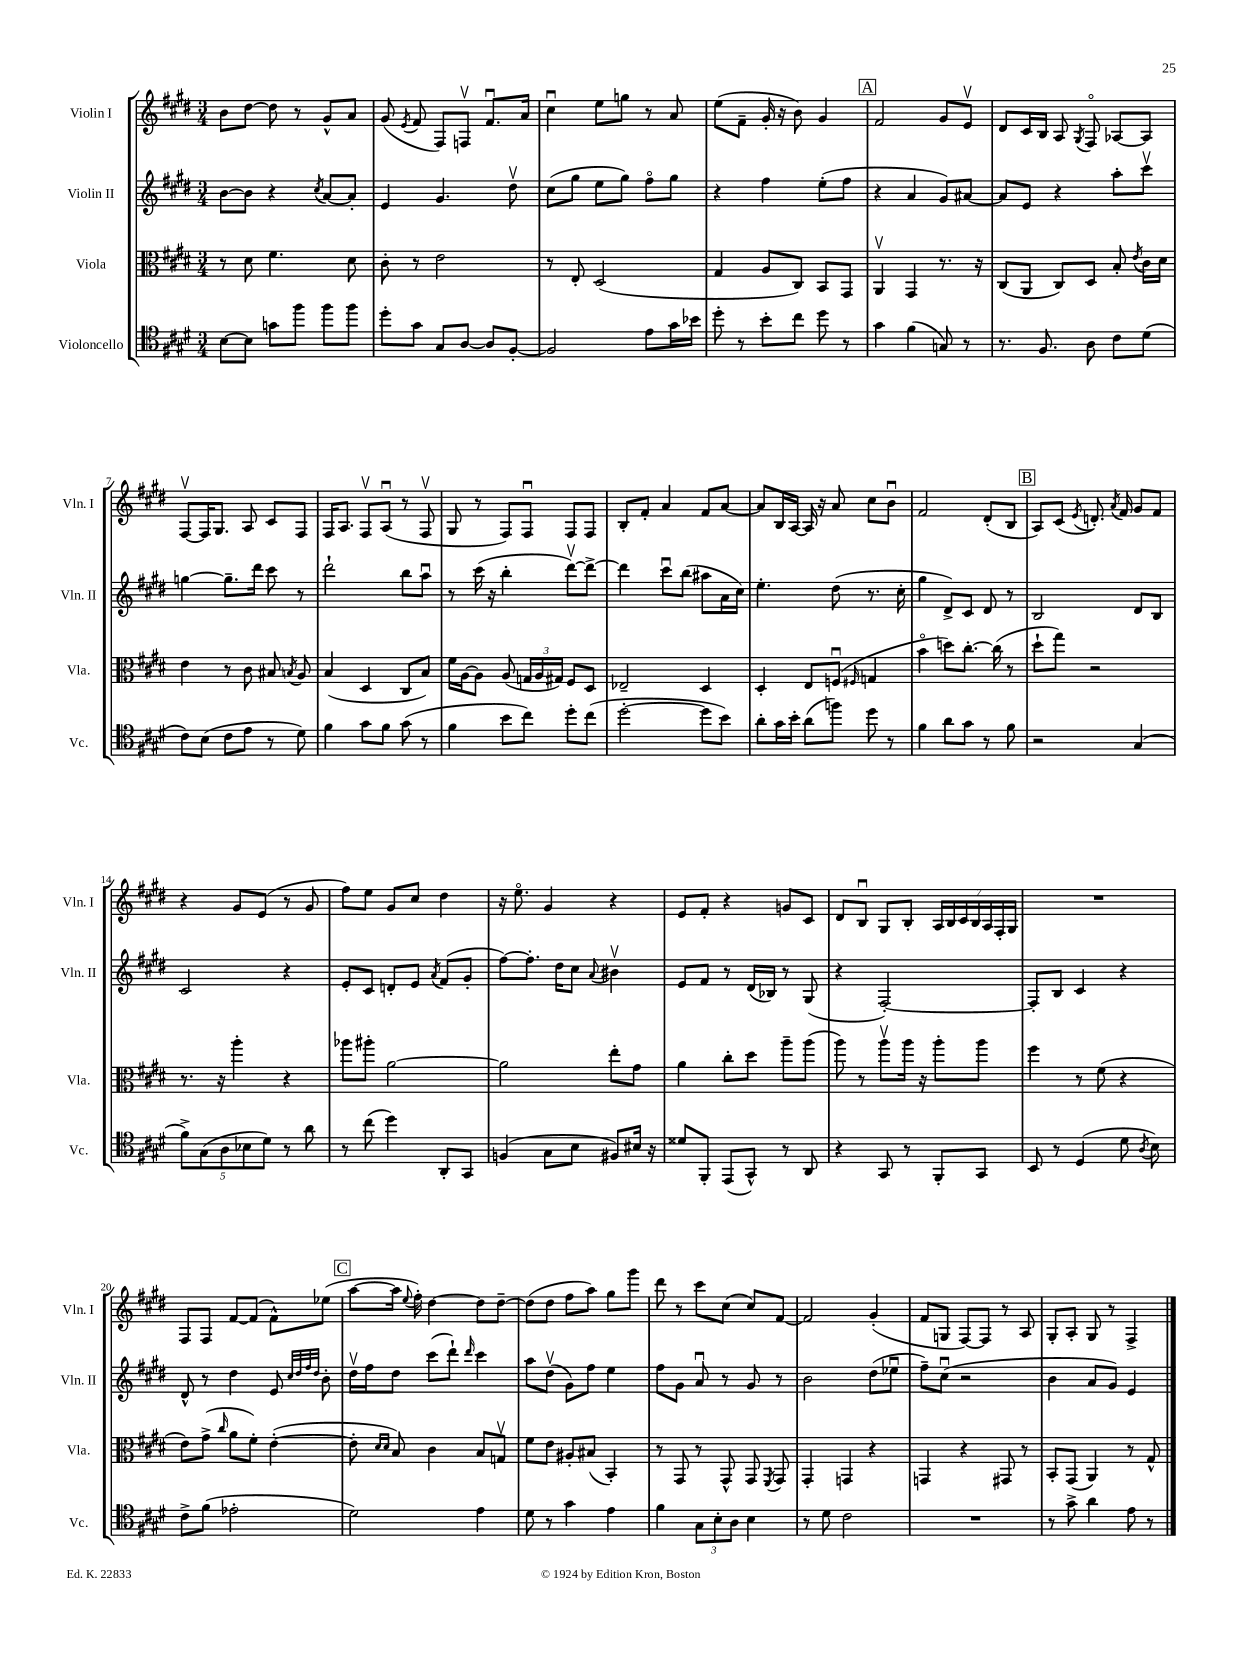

**kern	**kern	**kern	**kern
*part4	*part3	*part2	*part1
*staff4	*staff3	*staff2	*staff1
*I"Violoncello	*I"Viola	*I"Violin II	*I"Violin I
*I'Vc.	*I'Vla.	*I'Vln. II	*I'Vln. I
*clefC4	*clefC3	*clefG2	*clefG2
*k[f#c#g#d#]	*k[f#c#g#d#]	*k[f#c#g#d#]	*k[f#c#g#d#]
*M3/4	*M3/4	*M3/4	*M3/4
=1	=1	=1	=1
[8B\L	8r	[8b\L	8b\L
8B\J]	8d#\	8b\J]	[8dd#\J
8gn\L	4.f#\	4r	8dd#\]
8ff#\J	.	.	8r
.	.	8qcc#/	.
8ff#\L	.	[8a/L	8g#^^/L
8ff#\J	8d#\	8a'/J]	8a/J
=2	=2	=2	=2
8dd#'\L	8c#'\	4e/	(8g#/
.	.	.	8qe/
8g#\J	8r	.	8f#/
8G#/L	2e\	4.g#/	8F#/L)
[8A/J	.	.	8Fnv/J
8A/L]	.	.	8.f#u/L
[8F#'/J	.	8dd#v\	.
.	.	.	16a/Jk
=3	=3	=3	=3
2F#/]	8r	(8cc#\L	4cc#u\
.	8E'/	8gg#\J	.
.	(2D#/	8ee\L	8ee\L
.	.	8gg#\J)	8ggn\J
8e\L	.	8ff#\L	8r
16g#\L	.	8gg#\J	8a/
16b-X\JJ	.	.	.
=4	=4	=4	=4
8dd#'\	4G#/	4r	(8ee\L
8r	.	.	8f#~\J
8b'\L	8A/L	4ff#\	16g#'/
.	.	.	16r
8cc#\J	8C#/J)	.	8b\)
8dd#\	8BB/L	(8ee'\L	4g#/
8r	8GG#/J	8ff#\J	.
!!LO:REH:place=s1:t=A
=5	=5	=5	=5
4g#\	4AAv/	4r	2f#/
(4f#\	4GG#/	4a/	.
8Gn/)	8.r	8g#/L)	8g#/L
8r	.	[8a#X/J	8ev/J
.	16r	.	.
=6	=6	=6	=6
8.r	(8C#/L	8a#/L]	8d#/L
.	8AA/J	8e/J	16c#/L
8.F#/	.	.	16B/JJ
.	8C#/L)	4r	8A/
.	.	.	8qG#/
8A\	8D#/J	.	8F#/
8c#\L	8B'/	8aa'\L	[8A-X/L
.	8qe/	.	.
(8d#\J	16c#\LL	8ccc#v\J	8A-/J]
.	16d#\JJ	.	.
!!LO:LB:g=z
=7	=7	=7	=7
8c#\L)	4e\	[4ggn\	[8F#v/L
(8B\J	.	.	16F#/K]
.	.	.	8.G#/J
8c#\L	8r	8.gg~\L]	.
8e\J	8c#\	.	8A/
.	.	16ddd#\Jk	.
8r	8B#X/	8ccc#\	8c#/L
.	8qBn/	.	.
8d#\)	8A/	8r	8F#/J
=8	=8	=8	=8
4f#\	(4B/	2ddd#`\	16F#/KL
.	.	.	8.A/J
8g#\L	4D#/	.	8F#v/L
8f#\J	.	.	(8Au/J
(8g#\	8C#/L	8bb\L	8r
8r	8B/J)	8aau\J	8F#v/
=9	=9	=9	=9
4f#\	16f#\LL	8r	8G#/
.	[16A\J	.	.
.	8A\J]	(16ccc#\	8r
.	.	16r	.
8b\L	(8A/	4bb'\	8F#/L)
8cc#\J)	24Gn/LL	.	8F#u/J
.	24A/	.	.
.	24G#X/JJ)	.	.
8dd#'\L	8F#/L	[8ddd#v\L)	8F#/L
(8cc#\J	8D#/J	8ddd#^\J_	8F#/J
=10	=10	=10	=10
[2dd#'\	2E-X~/	4ddd#\]	8B'/L
.	.	.	8f#'/J
.	.	8ccc#u\L	4a/
.	.	(8bb\J	.
8dd#\L]	4D#/	8aa#X\L	8f#/L
8b\J)	.	16a\L	[8a/J
.	.	16cc#\JJ)	.
=11	=11	=11	=11
8a'\L	4D#'/	4.ee'\	8a/L]
16g#\L	.	.	16B/L
16b'\JJ	.	.	[16A/JJ
(8a\L	8E/L	.	16A/]
.	.	.	16r
8ffn\J)	(8Fnu/J	(8dd#\	8a/
.	16qqF#X/	.	.
8dd#\	4Gn/	8.r	8cc#\L
8r	.	.	8bu\J
.	.	16cc#'\	.
=12	=12	=12	=12
4f#\	4b\	4gg#\	2f#/
8a\L	8ddn\L)	8d#^/L)	.
8g#\J	[8.cc#'\J	8c#/J	.
8r	.	8d#/	(8d#'/L
.	(16cc#\]	.	.
8f#\	8r	8r	8B/J
!!LO:REH:place=s1:t=B
=13	=13	=13	=13
2r	8dd#`\L	2B/	8A/L)
.	8gg#\J)	.	(8c#/J
.	.	.	8qe/
.	2r	.	8.dn'/)
.	.	.	8qa/
.	.	.	16f#/
(4G#/	.	8d#/L	8g#/L
.	.	8B/J	8f#/J
!!LO:LB:g=z
=14	=14	=14	=14
10f#^\L)	8.r	2c#/	4r
(10G#\	.	.	.
.	16r	.	.
10A\	.	.	.
.	4aa'\	.	8g#/L
10B-X\	.	.	.
.	.	.	(8e/J
10d#\J)	.	.	.
8r	4r	4r	8r
8a\	.	.	8g#/
=15	=15	=15	=15
8r	8aa-X\L	8e'/L	8ff#\L)
(8cc#\	8aa#X'\J	8c#/J	8ee\J
4dd#\)	[2a\	8dn'/L	8g#/L
.	.	8e/J	8cc#/J
.	.	8qa/	.
8AA'/L	.	(8f#/L	4dd#\
8GG#/J	.	8g#'/J	.
=16	=16	=16	=16
(4Fn/	2a\]	[8ff#\L)	16r
.	.	.	8.ee\
.	.	8.ff#'\J]	.
8G#\L	.	.	4g#/
.	.	16dd#\KL	.
8B\J	.	8cc#\J	.
.	.	8qqa/	.
8F#X/L)	8ee'\L	4b#Xv\	4r
16B#X/Jk	8g#\J	.	.
16r	.	.	.
=17	=17	=17	=17
8d##X/L	4a\	8e/L	8e/L
8FF#'/J	.	8f#/J	8f#'/J
(8EE/L	8cc#'\L	8r	4r
8GG#^^/J)	8dd#\J	(16d#/LL	.
.	.	16B-X/JJ)	.
8r	8aa~\L	8r	8gn/L
8AA/	(8aa\J	(8G#/	8c#/J
=18	=18	=18	=18
4r	8aa\)	4r	8d#/L
.	8r	.	8Bu/J
8GG#/	8aav\L	[2F#'/)	8G#/L
8r	16aa\Jk	.	8B'/J
.	16r	.	.
8FF#'/L	8aa'\L	.	28A/LL
.	.	.	28B/
.	.	.	28c#/
.	.	.	28B/
8GG#/J	8aa\J	.	.
.	.	.	28A/
.	.	.	28F#'/
.	.	.	28G#/JJ
=19	=19	=19	=19
8BB/	4ff#\	8F#'/L]	2.r
8r	.	8B/J	.
(4D#/	8r	4c#/	.
.	(8f#\	.	.
8d#\	4r	4r	.
8qA/	.	.	.
8B\)	.	.	.
!!LO:LB:g=z
=20	=20	=20	=20
8c#^\L	8e\L)	8d#^^/	8F#/L
(8f#\J	(8g#^\J	8r	8F#/J
.	16qqcc#/	.	.
2e-X'\	8a\L	4dd#\	[8f#/L
.	8f#'\J)	.	(8f#/J]
.	([4e'\	8e/	8f#^^\L)
.	.	32qqcc#/LLL	.
.	.	32qqdd#/	.
.	.	32qqff#/	.
.	.	32qqdd#/JJJ	.
.	.	8b'\	(8ee-X\J
!!LO:REH:place=s1:t=C
=21	=21	=21	=21
2d#\)	8e'\]	16dd#v\LL	[8aa\L
.	.	16ff#\J	.
.	16qqd#/LL	.	.
.	16qqd#/JJ	.	.
.	8B/)	8dd#\J	16aa\Jk]
.	.	.	8qqee/
.	.	.	16ff#'\)
.	4c#\	(8ccc#\L	[4dd#\
.	.	8ddd#`\J)	.
.	.	16qqddd#/	.
4e\	8B/L	4ccc#\	8dd#\L]
.	8Gnv/J	.	[8dd#~\J
=22	=22	=22	=22
8d#\	8f#\L	8aa\L	(8dd#\L]
8r	8e\J	(8dd#v\J	8dd#\J
4g#\	8A#X'/L	8g#\L)	8ff#\L
.	(8B#X/J	8ff#\J	8aa\J)
4e\	4BB'/)	4ee\	8gg#\L
.	.	.	8ggg#\J
=23	=23	=23	=23
4f#\	8r	8ff#\L	8ddd#\
.	8GG#/	8g#\J	8r
12G#\L	8r	8au/	8ccc#\L
12B'\	.	.	.
.	8GG#^^/	8r	(8cc#\J
12A\J	.	.	.
4B\	8GG#/	8g#/	8cc#/L)
.	8qFF#/	.	.
.	8GG#/	8r	[8f#/J
=24	=24	=24	=24
8r	4GG#'/	2b\	2f#/]
8d#\	.	.	.
2c#\	4GGn/	.	.
.	4r	(8dd#\L	(4g#'/
.	.	8ee-Xu\J	.
=25	=25	=25	=25
2.r	4GGn/	8ff#~\L)	8f#/L
.	.	(8cc#u\J	8Gn/J
.	4r	2r	[8F#/L)
.	.	.	8F#/J]
.	8GG#X/	.	8r
.	8r	.	8A/
=26	=26	=26	=26
8r	8BB'/L	4b\	8G#'/L
8g#^\	(8GG#/J	.	8A'/J
4a\	4AA/)	8a/L	8G#/
.	.	8g#/J)	8r
8e\	8r	4e/	4F#^/
8r	8G#^^/	.	.
==	==	==	==
*-	*-	*-	*-
